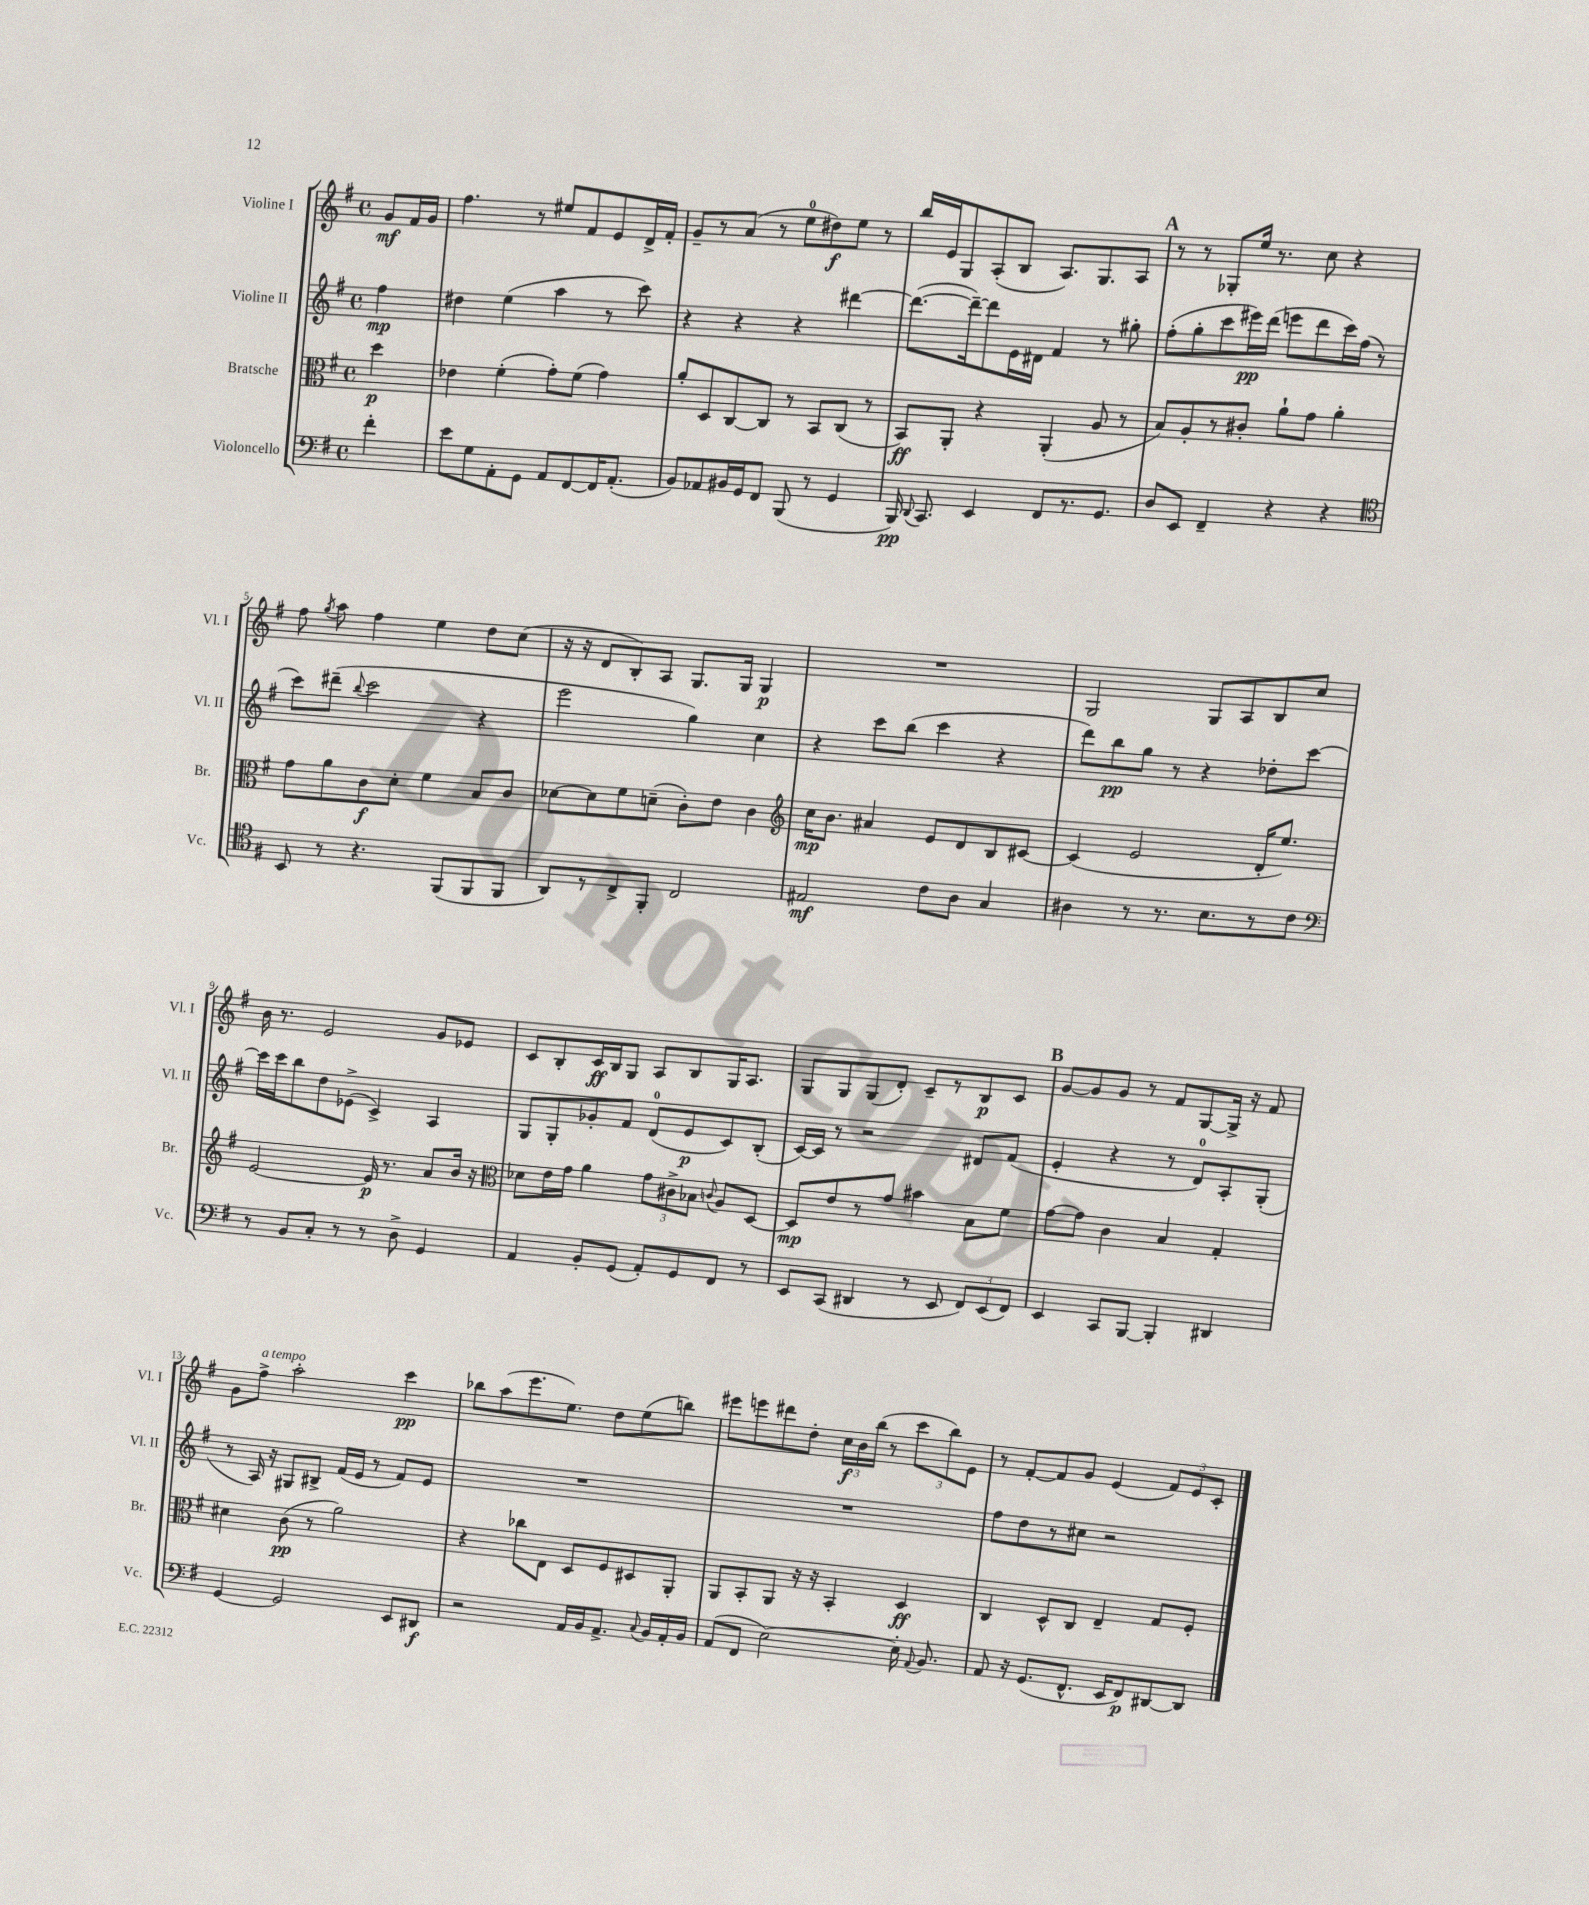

**kern	**kern	**kern	**kern
*staff4	*staff3	*staff2	*staff1
*clefF4	*clefC3	*clefG2	*clefG2
*k[f#]	*k[f#]	*k[f#]	*k[f#]
*M4/4	*M4/4	*M4/4	*M4/4
*met(c)	*met(c)	*met(c)	*met(c)
4f#'	4dd	4ff#	8g
.	.	.	16f#
.	.	.	16g
=	=	=	=
8e	4e-	4dd#	4.ff#
8G	.	.	.
8AA'	(4f#'	(4ee	.
8GG	.	.	8r
8AA	8g')	4aa	8ee#
[8FF#	(8f#	.	8f#
16FF#]	4g)	8r	8e
(8.AA'	.	.	.
.	.	8ccc)	16d^
.	.	.	16f#'
=	=	=	=
8BB)	8a'	4r	8g~
8AA-	8D	.	8r
16BB#	[8C	4r	(8a
16GG	.	.	.
8FF#	8C]	.	8r
(8BBB	8r	4r	8ee
8r	8BB	.	8dd#)
4GG	(8C	[4ddd#	8ee
.	8r	.	8r
=	=	=	=
16BBB)	8BB)	(8.ddd#_	16bb
8qqDD	.	.	.
8.CC	.	.	16e
.	8AA'	.	8G
.	.	16ddd#~_)	.
4EE	4r	8ddd#]	(8A'
.	.	16e	8B
.	.	16d#	.
8FF#	(4AA'	4f#	8.A)
8.r	.	.	.
.	.	.	8.G
.	8A	8r	.
8.GG	.	.	.
.	8r	8gg#'	8A
=	=	=	=
8D	8B)	(8ff#'	8r
8EE	8A'	8gg'	8r
4FF#~	8r	8ccc	8G-'
.	8c#'	16eee#)	16ee
.	.	(16ddd	8.r
4r	8a`	8eee	.
.	8g	8ddd	8cc
4r	4a'	16ccc)	4r
.	.	(16ff#	.
.	.	8r	.
=	=	=	=
*clefC4	*	*	*
8BB	8g	8ccc)	8ff#
.	.	.	8qgg
8r	8a	(8ddd#~	8aa
.	.	8qqbb	.
4.r	8c	2ccc	4ff#
.	8d'	.	.
.	4f#	.	4ee
(8FF#	.	.	.
8FF#	8B	4r	8dd
8FF#	8c	.	(8cc
=	=	=	=
8AA)	[8d-	2eee	16r
.	.	.	16r
8r	8d-]	.	8d
8C^	8f#	.	8B')
8FF#'	(8d~	.	8A
2C	8c')	4gg)	8.G
.	8e	.	.
.	.	.	16G
.	4c	4cc	4G
=	=	=	=
*	*clefG2	*	*
2E#	16cc	4r	1r
.	8.b	.	.
.	4a#	8ccc	.
.	.	(8bb	.
8c	8e	4ccc	.
8A	8d	.	.
4G	8B	4r	.
.	[8c#	.	.
=	=	=	=
4A#	(4c#]	8ddd)	2G
.	.	8bb	.
8r	2e	8gg	.
8.r	.	8r	.
.	.	4r	8G
8.B	.	.	.
.	.	.	8A
8r	16d'	8dd-'	8B
.	8.ee)	.	.
8c	.	[8ccc	8cc
=	=	=	=
*clefF4	*	*	*
8r	[2e	16ccc]	16b
.	.	16ccc	8.r
8BB	.	8bb	.
8C'	.	8dd	2e
8r	.	(8e-^	.
8r	16e]	4c^)	.
.	8.r	.	.
8D^	.	.	.
4GG	8a	4A	8g
.	16b	.	8e-
.	16r	.	.
=	=	=	=
*	*clefC3	*	*
4AA	8d-	8G	8c
.	16e	8G'	8B'
.	16g	.	.
8BB'	4a	8g-'	16c
.	.	.	16B
(8GG	.	8f#	8G
8AA')	12g	(8d	8A
.	12c#^	.	.
8GG	.	8e	8B
.	12B-	.	.
.	8qqc	.	.
8FF#	8A	8c)	16G
.	.	.	8.A
8r	[8D	(8B'	.
=	=	=	=
8EE	8D]	[16c)	8G
.	.	16c]	.
(8CC	8e	8r	8G
4DD#	8r	2r	(8G
.	8g	.	8d')
8r	4b#	.	8c~
8EE	.	.	8r
12FF#)	8B	8d#	8B
(12EE	.	.	.
.	8f#	(8f#	8c
12FF#)	.	.	.
=	=	=	=
4EE	[8g	4e'	[8g
.	8g]	.	8g]
8CC	4c	4r	8g
[8BBB	.	.	8r
4BBB']	4B	8r	8f#
.	.	8d)	[8G
4DD#	4G'	8A'	16G^]
.	.	.	16r
.	.	(8G'	8f#
=	=	=	=
[4GG	4d#	8r	8g
.	.	16A)	8ff#^
.	.	16r	.
2GG]	(8c	8G#	2aa'
.	8r	8B#^	.
.	2a)	(16f#	.
.	.	16e	.
.	.	8r	.
8EE	.	8f#)	4ccc
8DD#	.	8e	.
=	=	=	=
2r	4r	1r	8bb-
.	.	.	(8aa
.	8cc-	.	8.eee
.	8E	.	.
.	.	.	8.ee)
16AA	8D	.	.
16BB	.	.	.
8.AA^	8F#	.	8dd
.	8D#	.	(8ee
8qqC	.	.	.
16BB	.	.	.
16AA'	8AA'	.	8bb)
16BB	.	.	.
=	=	=	=
(8AA	8AA	1r	8eee#
8FF#	8BB'	.	8eee
[2E)	8AA	.	8ddd#
.	16r	.	8dd'
.	16r	.	.
.	4BB'	.	24cc
.	.	.	24b
.	.	.	(24bb
.	.	.	8r
16E']	4D	.	12ccc
8qqAA	.	.	.
8.BB	.	.	.
.	.	.	12bb)
.	.	.	12e
=	=	=	=
8AA	4C	8ff#	8r
16r	.	8dd	[8f#'
(8.GG	.	.	.
.	8D^^	8r	8f#]
8.FF#^^	8C	8cc#	8g
.	4E~	2r	(4e
16EE	.	.	.
8FF#)	.	.	.
[8DD#	8G	.	12f#)
.	.	.	12e
8DD#]	8F#'	.	.
.	.	.	12c'
==	==	==	==
*-	*-	*-	*-
